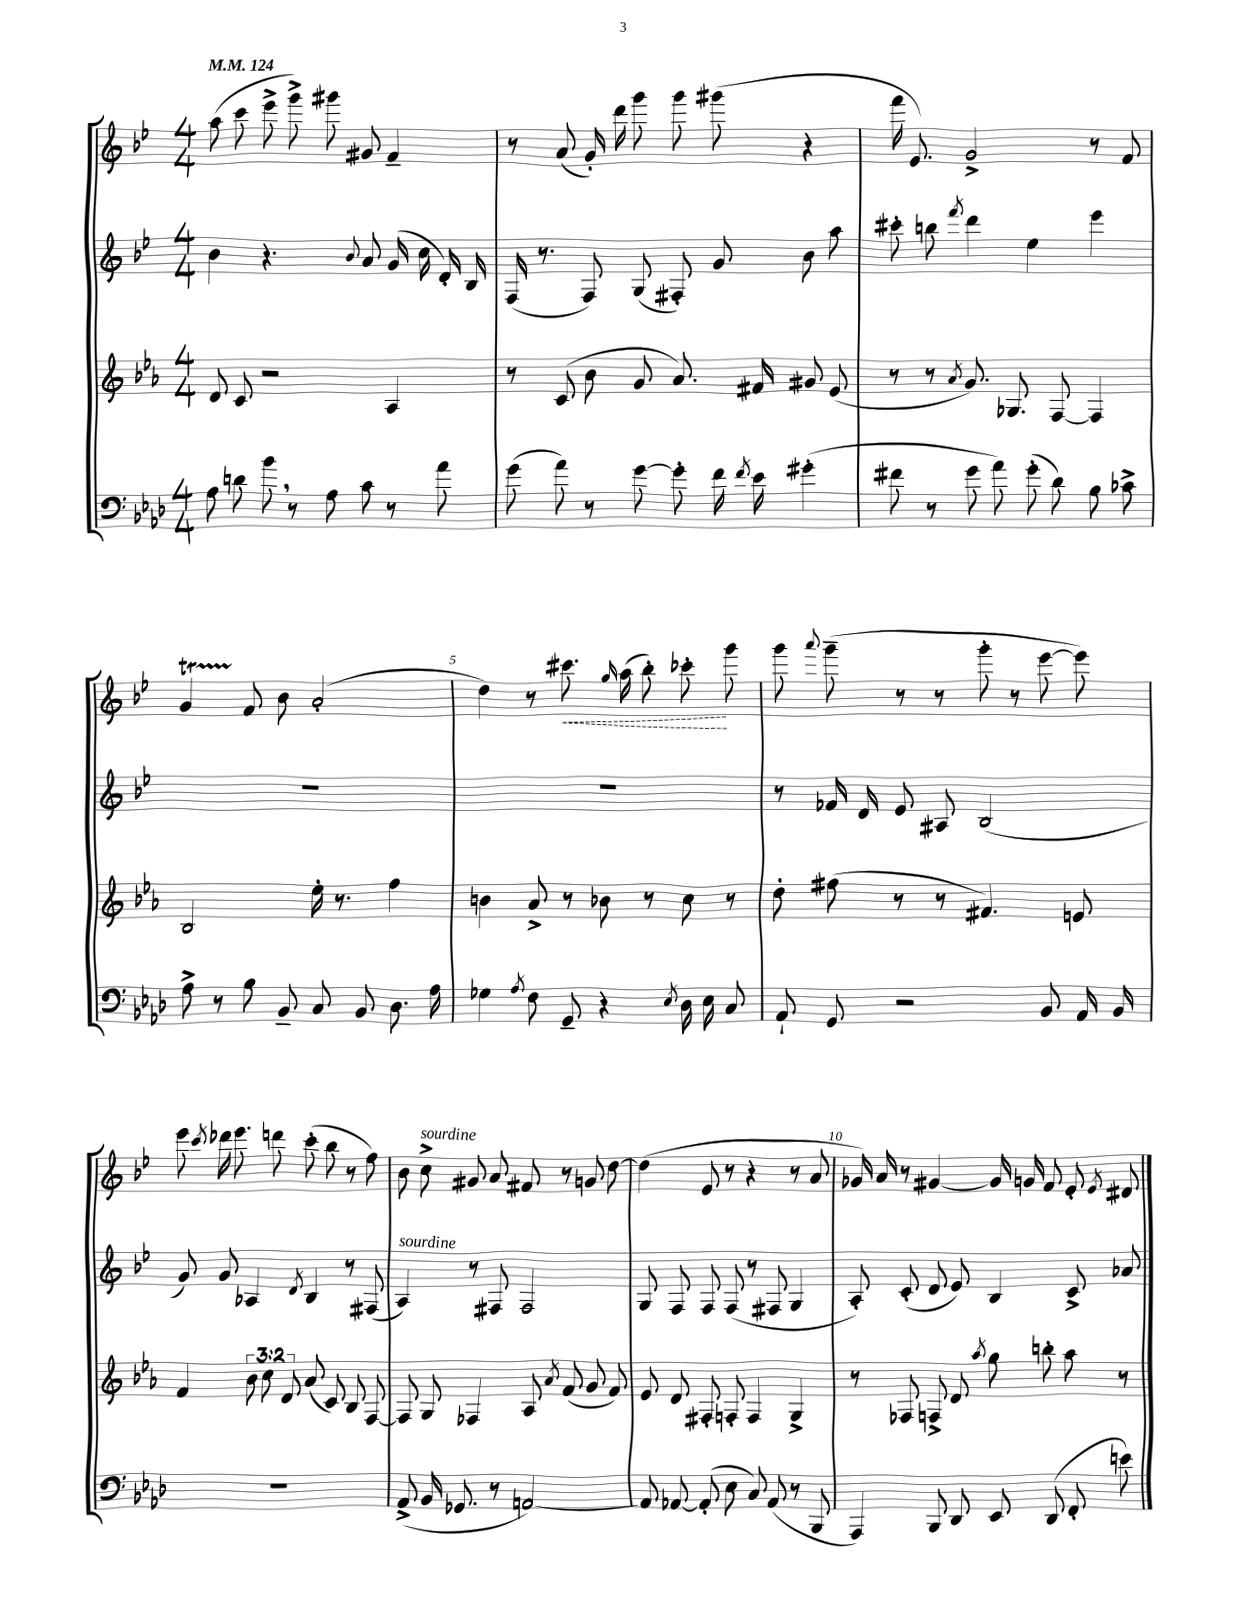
<<
\new StaffGroup <<
\new Staff = "s0" {
    \clef treble \key bes \major \numericTimeSignature \time 4/4 \tempo 4 = 124
    \autoBeamOff a''8( c'''8 ees'''8-> g'''8->) gis'''8 gis'8 f'4-- |
    r8 a'8( g'16-.) d'''16 g'''8 g'''8 gis'''8( r4 |
    f'''16 ees'8.) g'2-> r8 f'8 |
    g'4\startTrillSpan f'8\stopTrillSpan bes'8 a'2-.( |
    d''4) r8 \once \override Hairpin.style = #'dashed-line cis'''8.\< \grace { g''16 } a''16( bes''8-.) ces'''8-.\! g'''8 |
    g'''8 \appoggiatura { a'''8 } g'''8--( r8 r8 g'''8-. r8 ees'''8~ ees'''8) |
    ees'''8 \acciaccatura { c'''8 } des'''16 ees'''8. d'''8 c'''8-.( bes''8 r8 f''8) |
    bes'8 c''8->^\markup { \italic "sourdine" } gis'8 a'8 fis'8 r8 g'8 d''8~ |
    d''4( ees'8 r8 r4 r8 a'8 |
    ges'16) a'16 r8 gis'4~ gis'16 g'16 f'8 ees'8-. \acciaccatura { ees'8 } dis'8 \bar "|." |
}
\new Staff = "s1" {
    \clef treble \key bes \major \numericTimeSignature \time 4/4
    \autoBeamOff bes'4 r4. \appoggiatura { bes'8 } a'8 g'16( c''16 d'16-.) bes16 |
    f16( r8. f8) g8( fis8-.) g'8 bes'8 a''8 |
    cis'''8-. b''8 \acciaccatura { f'''8 } d'''4 ees''4 ees'''4 |
    R1 |
    R1 |
    r8 fes'16 d'16 ees'8 ais8 bes2( |
    g'8) g'8 aes4 \acciaccatura { d'8 } bes4 r8 fis8( |
    a4^\markup { \italic "sourdine" }) r8 fis8 fis2 |
    g8 f8 f8 f8( r8 fis8 g4 |
    a8-.) c'8-.( d'8 ees'8) bes4 c'8-> aes'8 \bar "|." |
}
\new Staff = "s2" {
    \clef treble \key ees \major \numericTimeSignature \time 4/4 \override Staff.TupletNumber.text = #tuplet-number::calc-fraction-text
    \autoBeamOff d'8 c'8 r2 aes4 |
    r8 c'8( bes'8 g'8 aes'8.) fis'16 gis'8 ees'8( |
    r8 r8 \acciaccatura { aes'8 } g'8.) ges8. f8~ f4 |
    bes2 ees''16-. r8. f''4 |
    b'4 aes'8-> r8 bes'8 r8 c''8 r8 |
    d''8-. fis''8( r8 r8 fis'4.) e'8 |
    f'4 \tuplet 3/2 { bes'8 c''8 d'8 } aes'8( c'8) bes8 f8~ |
    f8 g8 fes4 aes8 \acciaccatura { aes'8 } f'8( g'8 f'8) |
    ees'8 d'8 fis8-. f8-. f4 g4-> |
    r8 fes8 f8-> d'8 \acciaccatura { aes''8 } g''8 b''8-. aes''8 r8 \bar "|." |
}
\new Staff = "s3" {
    \clef bass \key aes \major \numericTimeSignature \time 4/4
    \autoBeamOff aes8 d'8 bes'8 \breathe r8 aes8 c'8 r8 aes'8 |
    g'8( aes'8) r8 g'8~ g'8-. f'16 \acciaccatura { f'8 } ees'16 gis'4-.( |
    fis'8 r8 g'8 aes'8) g'8-.( des'8) bes8 ces'8-> |
    aes8-> r8 bes8 bes,8-- c8 bes,8 des8. aes16 |
    ges4 \acciaccatura { aes8 } f8 g,8-- r4 \acciaccatura { ees8 } des16 ees16 c8 |
    aes,8-! g,8 r2 bes,8 aes,16 bes,16 |
    R1 |
    aes,8->( bes,16 ges,8. r8 a,2~) |
    a,8 aes,8~ aes,8-.( ees8 c8) aes,8( r8 bes,,8 |
    aes,,4) bes,,8 des,8 ees,8 des,8( f,8-. e'8) \bar "|." |
}
>>
>>
\layout { \context { \Score \override BarNumber.break-visibility = ##(#f #t #t) barNumberVisibility = #(every-nth-bar-number-visible 5) } }
